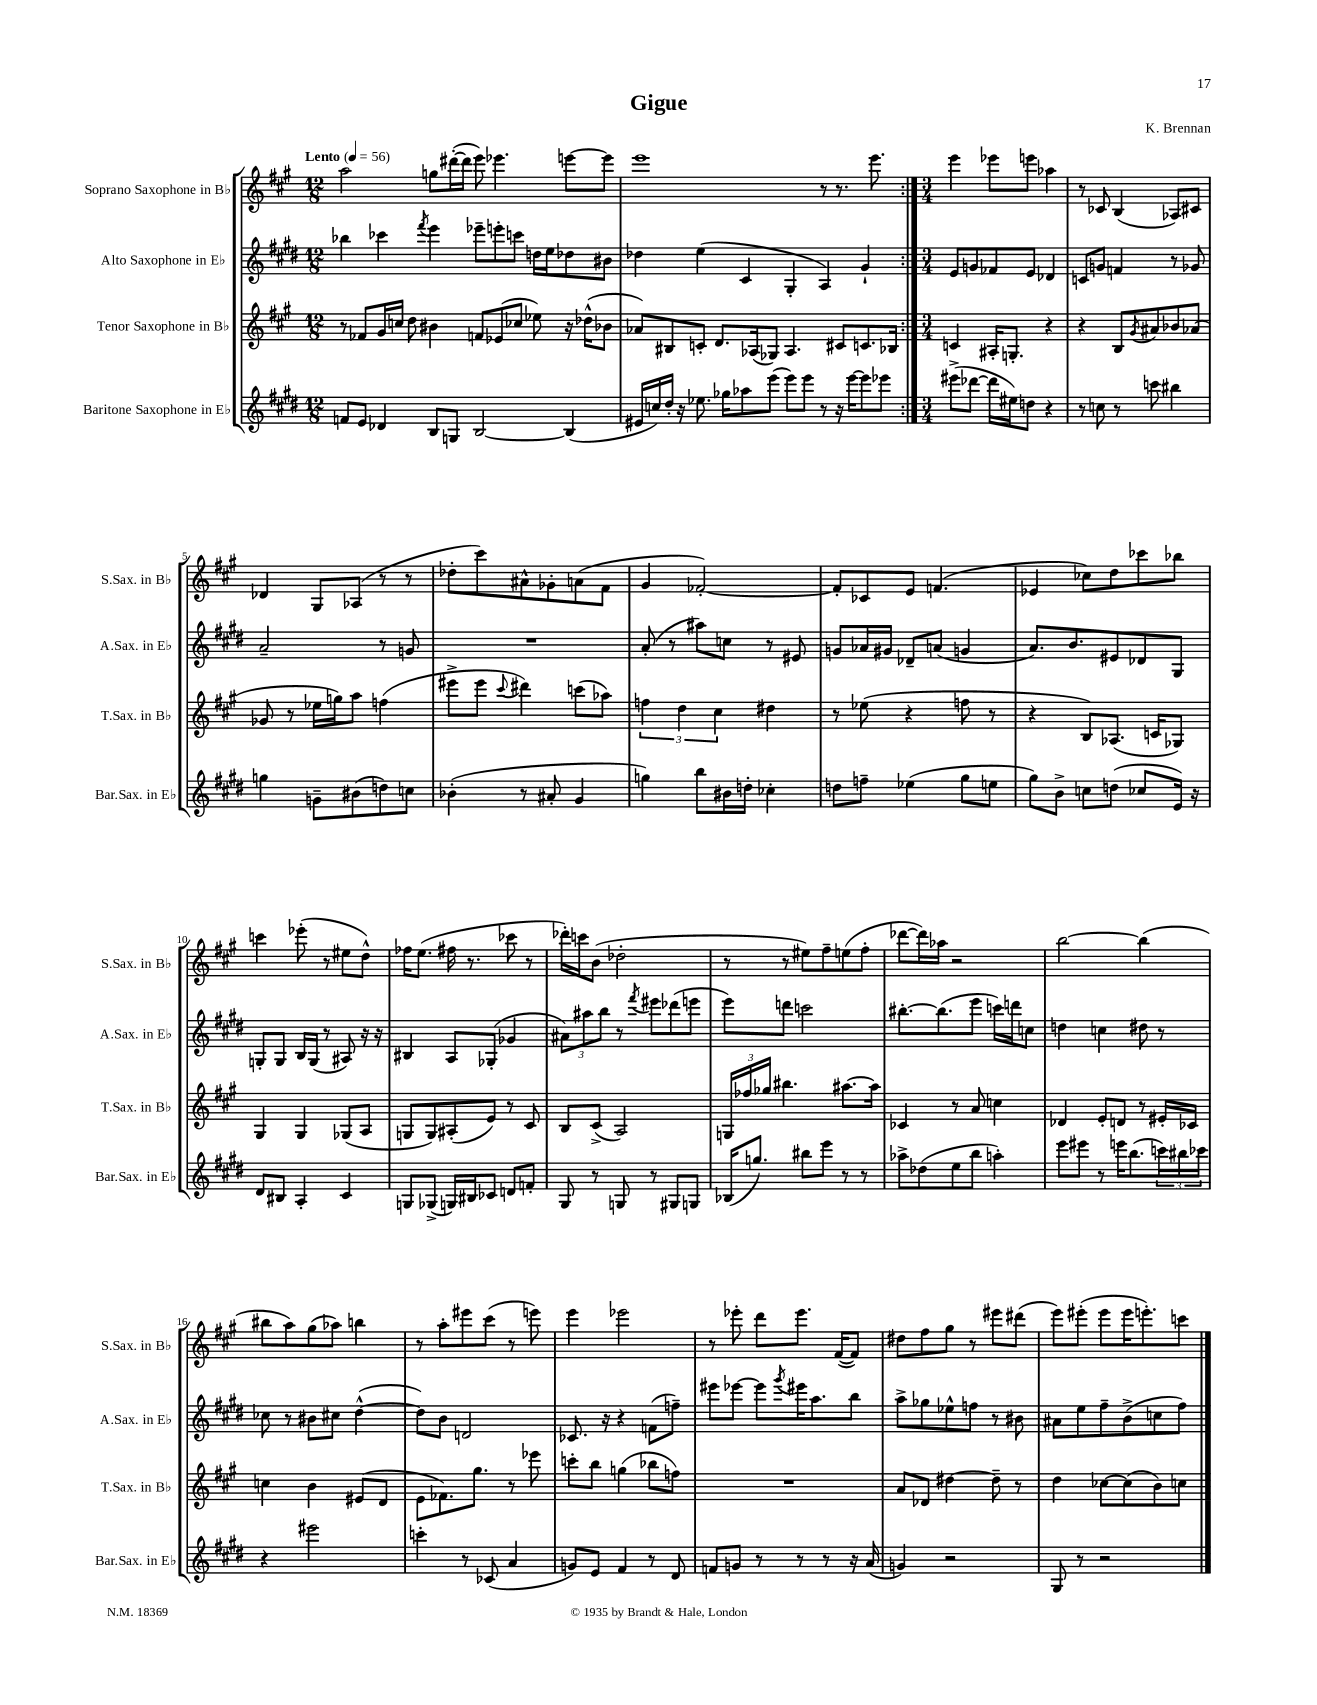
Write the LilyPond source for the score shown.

\header { title = "Gigue" composer = "K. Brennan" }
<<
\new StaffGroup <<
\new Staff = "s0" \with { instrumentName = "Soprano Saxophone in Bb" shortInstrumentName = "S.Sax. in Bb" } {
    \clef treble \key a \major \numericTimeSignature \time 12/8 \tempo "Lento" 4 = 56
    \repeat volta 2 { a''2 g''8 dis'''16~-.( dis'''16 e'''8) ees'''4. e'''8~ e'''8 |
    e'''1 r8 r8. e'''8. | }
    \numericTimeSignature \time 3/4 e'''4 ees'''8 e'''8 aes''4 |
    r8 ces'8 b4( aes8) cis'8 |
    des'4 gis8 aes8( r8 r8 |
    des''8-. cis'''8) ais'8-^ ges'8-. a'8( fis'8 |
    gis'4 fes'2~-.) |
    fes'8-. ces'8 e'8 f'4.( |
    ees'4 ces''8) d''8 ces'''8 bes''8 |
    c'''4 ees'''8-.( r8 eis''8 d''8-^) |
    fes''16 e''8.( fis''16 r8. ces'''8 r8 |
    des'''16-.) c'''16 b'8( des''2-. |
    r8 r8 eis''8) fis''8-- e''8( fis''8-. |
    des'''8~ des'''16) aes''16 r2 |
    b''2~ b''4( |
    bis''8 a''8) gis''8( aes''8) b''4 |
    r8 a''8-. eis'''8 cis'''8( r8 e'''8) |
    e'''4 ees'''2 |
    r8 ees'''8-. d'''8 ees'''8. fis'16~( fis'8) |
    dis''8 fis''8 gis''8 r8 eis'''8 dis'''8( |
    e'''8) eis'''8-.( eis'''8 eis'''16 e'''8.-.) c'''8 \bar "|." |
}
\new Staff = "s1" \with { instrumentName = "Alto Saxophone in Eb" shortInstrumentName = "A.Sax. in Eb" } {
    \clef treble \key e \major \numericTimeSignature \time 12/8
    \repeat volta 2 { bes''4 ces'''4 \acciaccatura { fis'''8 } e'''4 ees'''8-- e'''8-. c'''8 d''16 e''16 des''8 bis'8 |
    des''4 e''4( cis'4 gis4-. a4) gis'4-! | }
    \numericTimeSignature \time 3/4 e'8 g'8 fes'8 e'8 des'4 |
    c'8 g'8 f'4 r8 ges'8 |
    a'2-- r8 g'8 |
    R2. |
    a'8-.( r8 ais''8) c''8 r8 eis'8 |
    g'8 aes'16 gis'16 des'8-- a'8( g'4 |
    a'8.) b'8. eis'8 des'8 gis8 |
    g8-. g8 b16 g16( r8 ais8) r16 r16 |
    bis4 a8 ges8-.( ges'4 |
    \tuplet 3/2 { ais'8) ais''8 b''8 } r8 \acciaccatura { fis'''8 } eis'''8 des'''8( e'''8 |
    e'''8) d'''8 c'''2 |
    bis''8.~-. bis''8.( e'''8 c'''16) d'''16 c''8 |
    d''4 c''4 dis''8 r8 |
    ces''8 r8 bis'8 cis''8 dis''4~-^( |
    dis''8) b'8 d'2 |
    ces'8. r16 r4 f'8( f''8--) |
    eis'''8 ees'''8~ ees'''8 \acciaccatura { gis'''8 } eis'''16 a''8. b''8 |
    a''8-> ges''8 ees''8-^ f''8 r8 bis'8 |
    ais'8 e''8 fis''8-- b'8->( c''8 fis''8) \bar "|." |
}
\new Staff = "s2" \with { instrumentName = "Tenor Saxophone in Bb" shortInstrumentName = "T.Sax. in Bb" } {
    \clef treble \key a \major \numericTimeSignature \time 12/8
    \repeat volta 2 { r8 fes'8 gis'16 c''16 d''8 bis'4 f'8 ees'8( ces''8 ees''8) r16 des''16-^( bes'8 |
    aes'8) bis8 c'8-. d'8. aes16( ges8) aes4. cis'8 c'8. bes16 | }
    \numericTimeSignature \time 3/4 c'4 ais16-. g8.-. r4 |
    r4 b8 \acciaccatura { gis'8 } ais'8 bes'8 aes'8( |
    ges'8 r8 ees''16 g''16) a''8 f''4( |
    eis'''8-> eis'''8 \appoggiatura { cis'''8 } dis'''4) c'''8( aes''8) |
    \tuplet 3/2 { f''4 d''4 cis''4 } dis''4 |
    r8 ees''8( r4 f''8 r8 |
    r4 b8) aes8.( c'16 ges8) |
    gis4 gis4 ges8( a8 |
    g8 g8) ais8-.( e'8) r8 cis'8 |
    b8 cis'8->( a2) |
    \tuplet 3/2 { g16 fes''16 ges''16 } bis''4. ais''8.~ ais''16 |
    ces'4 r8 a'8 c''4 |
    des'4 e'8-. d'8 r8 eis'16-. ces'16 |
    c''4 b'4 eis'8( d'8 |
    e'8 fes'8.) gis''8. r8 ees'''8 |
    c'''8-. b''8 g''4( bes''8 f''8) |
    R2. |
    a'8 des'8 dis''4~ dis''8-- r8 |
    d''4 ces''8~ ces''8( b'8) c''8 \bar "|." |
}
\new Staff = "s3" \with { instrumentName = "Baritone Saxophone in Eb" shortInstrumentName = "Bar.Sax. in Eb" } {
    \clef treble \key e \major \numericTimeSignature \time 12/8
    \repeat volta 2 { f'8 e'8 des'4 b8 g8 b2~ b4( |
    eis'16 c''16) dis''16-. r16 ees''8. ges''16 aes''8 e'''8( e'''8) e'''8 r8 r16 e'''16~ e'''8 ees'''8 | }
    \numericTimeSignature \time 3/4 eis'''8->( des'''8~ des'''16 eis''16) d''8 r4 |
    r8 c''8 r8 c'''8 bis''4 |
    g''4 g'8-- bis'8( d''8) c''8 |
    bes'4-.( r8 ais'8-. gis'4 |
    g''4) b''8 bis'16 d''16-. ces''4-. |
    d''8 f''8-- ees''4( gis''8 e''8 |
    gis''8) b'8-> c''8 d''8( ces''8 e'16) r16 |
    dis'8 bis8 a4-. cis'4 |
    g8 ges8->( g16) bis16 ces'8 d'8 f'8-. |
    gis8 r8 g8 r8 gis8 g8 |
    bes16( g''8.) bis''8 e'''8 r8 r8 |
    aes''8-> des''8( e''8 b''8 a''4-.) |
    e'''8 eis'''8 r8 e'''16 b''8.( \tuplet 3/2 { c'''16) bis''16 ces'''16 } |
    r4 eis'''2 |
    c'''4-. r8 ces'8( a'4 |
    g'8) e'8 fis'4 r8 dis'8 |
    f'8 g'8 r8 r8 r8 r16 a'16( |
    g'4) r2 |
    gis8 r8 r2 \bar "|." |
}
>>
>>
